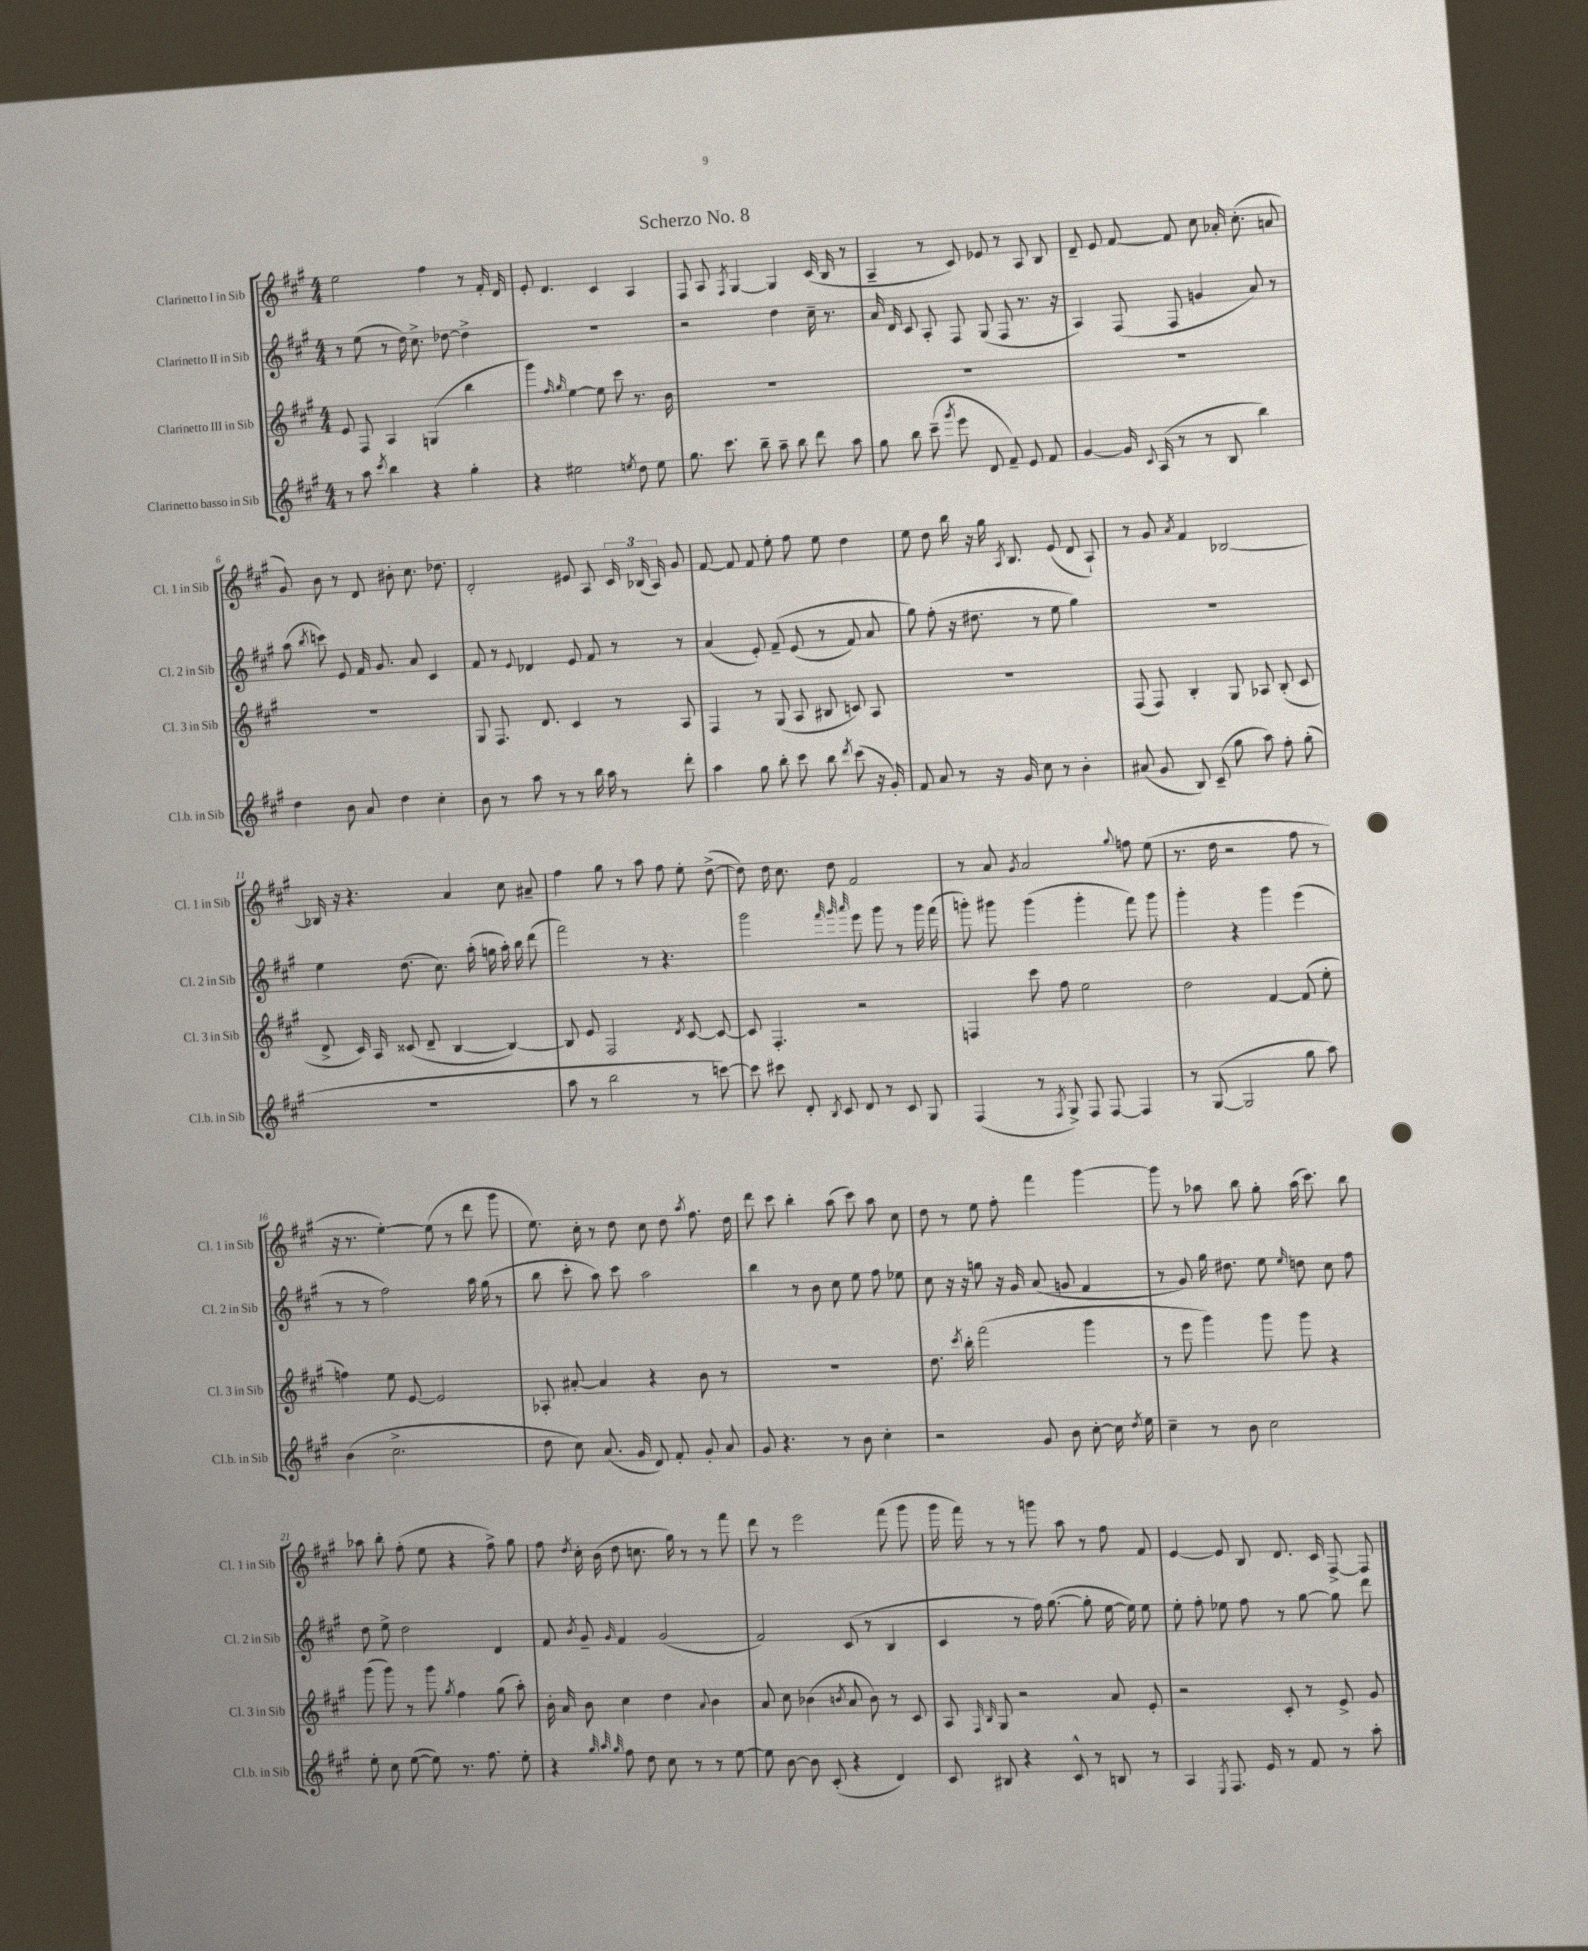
\header { title = "Scherzo No. 8" }
<<
\new StaffGroup <<
\new Staff = "s0" \with { instrumentName = "Clarinetto I in Sib" shortInstrumentName = "Cl. 1 in Sib" } {
    \clef treble \key a \major \numericTimeSignature \time 4/4
    \autoBeamOff e''2 fis''4 r8 fis'16-. d'16 |
    e'8-. d'4. cis'4 a4 |
    fis8 a8 \acciaccatura { fis8 } gis4~ gis4 cis'16( b16 r8 |
    a4-- r8 cis'8) ees'8 r8 a8 b8 |
    d'8-- e'8 fis'8~ fis'8 cis''8 aes'16-. cis''8.-.( a'8 |
    gis'8) b'8 r8 d'8 bis'8-. cis''8. des''8. |
    d'2-. eis'8 a8 \tuplet 3/2 { cis'16 bes16( a16) } gis'8 |
    fis'8~ fis'8 fis'8 e''8-. fis''8 e''8 d''4 |
    e''8 d''8 b''16 r16 gis''16 \acciaccatura { a8 } b8. e'8( d'8 a8-!) |
    r8 gis'8 \acciaccatura { a'8 } fis'4 bes2~ |
    bes16 r16 r4. a'4 cis''8 ais'8-- |
    fis''4 gis''8 r8 a''8 fis''8 e''8-. d''8~->( |
    d''8) d''16 cis''8. d''8 fis'2 |
    r8 a'8 \acciaccatura { gis'8 } a'2 \appoggiatura { gis''8 } f''8 e''8( |
    r8. d''16 r2 fis''8 r8 |
    r16 r8. e''4~-.) e''8( r8 d'''8 gis'''8 |
    e''8.) cis''16-. r8 d''8 cis''8 d''8 \acciaccatura { a''8 } fis''8. d''16 |
    d'''8 cis'''8 b''4-. a''8( cis'''8) a''8 cis''8 |
    d''8 r8 e''8 fis''8-. fis'''4 gis'''4~ |
    gis'''8 r8 aes''8 b''8 gis''8-. aes''16( cis'''8.) b''8 |
    aes''8 b''8-. fis''8-.( e''8 r4 fis''8->) gis''8 |
    fis''8 \acciaccatura { d''8 } cis''16-. b'16( d''8 c''8. gis''16) r8 r8 fis'''8 |
    d'''8 r8 e'''2 fis'''8( gis'''8 |
    gis'''16 fis'''16) r8 r8 g'''8 a''8 r8 fis''8 fis'8 |
    e'4~ e'8 b8 d'8. cis'16 fis8~-> fis8 \bar "|." |
}
\new Staff = "s1" \with { instrumentName = "Clarinetto II in Sib" shortInstrumentName = "Cl. 2 in Sib" } {
    \clef treble \key a \major \numericTimeSignature \time 4/4
    \autoBeamOff r8 e''8( r8 d''16) cis''8.-> des''8~ des''4-> |
    R1 |
    r2 d''4 cis''16-- r8. |
    a'16 d'16 cis'8 a8-. fis8 gis8( fis8 r8. r16 |
    a4) fis8( fis8 g'4 a'8) r8 |
    a''8( \acciaccatura { b''8 } c'''8) e'8 fis'16 gis'8. a'8 cis'4 |
    fis'8 r8 \appoggiatura { e'8 } des'4 e'8 fis'8 r8 r8 |
    a'4( e'8-.) fis'8--\( e'8( r8 fis'8) a'8 |
    gis''8\) fis''8-.( r16 dis''8. r8 e''8 gis''4) |
    R1 |
    e''4 d''8.( cis''8.) a''16-.( g''16 a''16-.) b''16 d'''8( |
    fis'''2) r8 r4. |
    gis'''2 \grace { fis'''32 gis'''32 a'''32 } e'''8 gis'''8 r8 gis'''16 fis'''16( |
    g'''8-.) gis'''8 gis'''4( gis'''4-. fis'''8) gis'''8 |
    gis'''4-. r4 gis'''4 e'''4( |
    r8 r8 fis''2) a''16 gis''16( r8 |
    b''8 cis'''8-. a''8) cis'''8 a''2 |
    b''4 r8 b'8 cis''8 e''8 fis''8 ees''8 |
    cis''8 r16 r16 g''8 r16 gis'16 a'8( g'8 fis'4 |
    r8 gis'8) gis''16 dis''8. e''8 \grace { e''16 } d''8 cis''8 fis''8 |
    d''8 e''8-> d''2 d'4 |
    fis'8 \acciaccatura { b'8 } gis'8-- \grace { gis'16 } fis'4 gis'2( |
    fis'2) cis'8( r8 b4 |
    cis'4 r8 fis''16) gis''8.~( gis''8-. e''16~ e''16) e''8 |
    e''8-. fis''8-. ees''8 fis''8 r8 gis''8~ gis''8 d'''8 \bar "|." |
}
\new Staff = "s2" \with { instrumentName = "Clarinetto III in Sib" shortInstrumentName = "Cl. 3 in Sib" } {
    \clef treble \key a \major \numericTimeSignature \time 4/4
    \autoBeamOff e'8 fis8 a4 g4( b''4 |
    gis'''4) \grace { fis''16 gis''16 } e''4~ e''8 cis'''8 r8. b'16 |
    R1 |
    R1 |
    R1 |
    R1 |
    gis8 fis8. d'8. cis'4 r8 a8 |
    fis4 r8 gis8( a8 bis8 c'8) a8 |
    R1 |
    fis8( fis8) b4-. gis8 aes8 b8-.( cis'8 |
    d'8-> cis'16) a16 cisis'8( d'8-- b4~ b4~) |
    b8 e'8 fis2 \acciaccatura { d'8 } cis'8~ cis'8~ |
    cis'8 fis4.-. r2 |
    f4 cis'''8 fis''8 e''2 |
    d''2 fis'4~ fis'8( e''8-. |
    f''4) e''8 e'8~ e'2 |
    aes8-. ais'8~-. ais'4 r4 b'8 r8 |
    R1 |
    d''8. \acciaccatura { cis'''8 } b''16-. fis'''2( gis'''4 |
    r8 e'''8 gis'''4) gis'''8 gis'''8 r4 |
    gis'''8( gis'''8) r8 gis'''8 \acciaccatura { gis''8 } fis''4 gis''8( a''8-.) |
    b'16-. a'16 b'8 cis''4 d''4 \appoggiatura { a'8 } b'4 |
    a'8 cis''8 bes'4( \acciaccatura { b'8 } a'8 b'8) r8 cis'8 |
    a8 \grace { fis16 b16 } gis8 r2 a'8 e'8-. |
    r2 cis'8-. r8 e'8-> gis'8 \bar "|." |
}
\new Staff = "s3" \with { instrumentName = "Clarinetto basso in Sib" shortInstrumentName = "Cl.b. in Sib" } {
    \clef treble \key a \major \numericTimeSignature \time 4/4
    \autoBeamOff r8 a''8 \acciaccatura { cis'''8 } b''4 r4 gis''4-. |
    r4 eis''2 \acciaccatura { e''8 } d''8 e''8 |
    gis''8. cis'''8. b''8-- a''8-- b''8 d'''8 a''8 |
    gis''8 b''8 cis'''8--( \acciaccatura { gis'''8 } e'''8 d'8 fis'8--) e'8 fis'8 |
    gis'4~ gis'16 \appoggiatura { cis'8 } a16( r8 r8 b8 b''4) |
    d''4 b'8 a'8 d''4 cis''4-. |
    b'8 r8 a''8 r8 r8 b''16 a''16 r8 d'''8-. |
    a''4 gis''8 b''8-. cis'''8 b''8 \acciaccatura { d'''8 } cis'''8( r16 gis'16-.) |
    fis'8 a'8 r8 r16 gis'16 cis''8 r8 b'4-. |
    ais'8( gis'8 b8) cis'8--( gis''8 a''8) fis''8-. gis''8-.( |
    R1 |
    a''8 r8 b''2 r8 c'''8~) |
    c'''8 cis'''8 d'8-. \acciaccatura { b8 } cis'8 d'8 r8 cis'8 gis8 |
    fis4( r8 \acciaccatura { fis8 } gis8->) fis8 fis8~ fis4 |
    r8 gis8~( gis2 gis''8 a''8) |
    b'4( cis''2.-> |
    d''8 cis''8) a'8.( gis'16 d'8) fis'8-. gis'8-. a'8 |
    gis'8 r4. r8 b'8 cis''4-. |
    r2 gis'8 b'8 cis''8~-. cis''16 \acciaccatura { d''8 } e''16 |
    cis''4-- r8 b'8 cis''2 |
    e''8-. cis''8 e''8~( e''8) r8. fis''8. e''8-. |
    r4 \grace { gis''32 a''32 gis''32 } fis''8 d''8 cis''8 r8 r8 e''8~ |
    e''8 b'8~ b'8 cis'8-.( r4 d'4) |
    cis'8 bis8 r4 cis'8-^ r8 b8 r8 |
    a4 \acciaccatura { e8 } fis8. e'16 r8 fis'8 r8 a''8-. \bar "|." |
}
>>
>>
